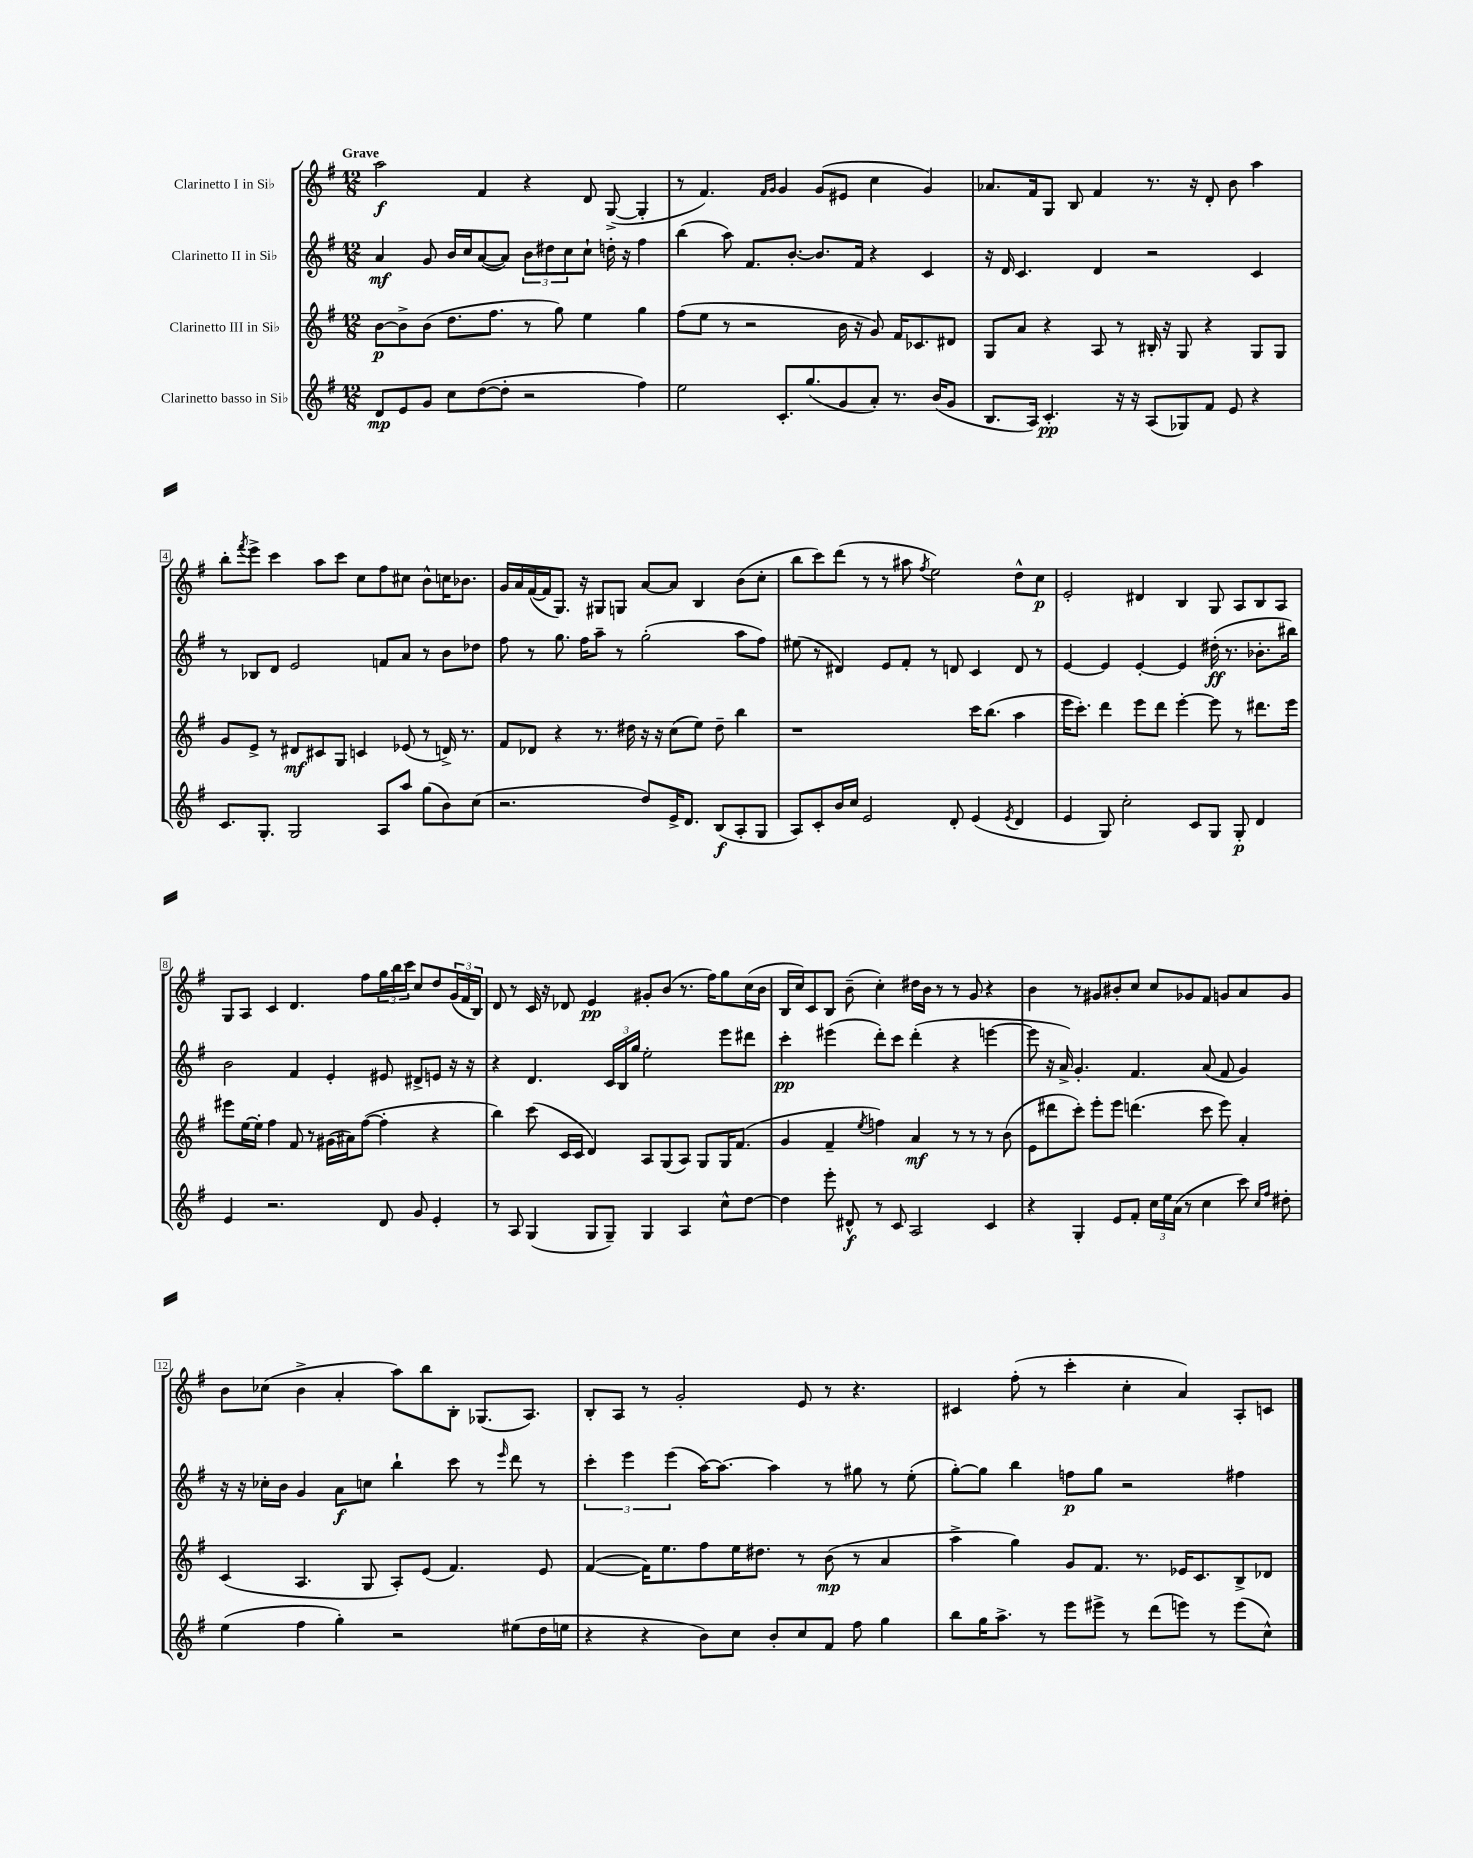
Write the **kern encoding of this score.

**kern	**kern	**kern	**kern
*staff4	*staff3	*staff2	*staff1
*clefG2	*clefG2	*clefG2	*clefG2
*k[f#]	*k[f#]	*k[f#]	*k[f#]
*M12/8	*M12/8	*M12/8	*M12/8
8d/L	[8b\L	4a/	2aa\
8e/	8b^\]	.	.
8g/J	(8b\J	8g/	.
8cc\L	8.dd\L	16b/LL	.
.	.	16cc/J	.
([8dd\	.	([8a/	4f#/
.	8.ff#\J	.	.
8dd'\]J	.	8a/]J)	.
2r	8r	12b\L	4r
.	.	12dd#\	.
.	8gg\)	.	.
.	.	12cc\	.
.	4ee\	8cc`\J	8d/
.	.	16dd'\	([8G^/
.	.	16r	.
4ff#\)	4gg\	4ff#\	4G'/]
=	=	=	=
2ee\	(8ff#\L	(4bb\	8r
.	8ee\J	.	4.f#/)
.	8r	8aa\)	.
.	2r	8.f#/L	.
.	.	.	16qqf#/LL
.	.	.	16qqg/JJ
8.c'/L	.	.	4g/
.	.	[8.b'/J	.
(8.gg/	.	.	.
.	.	8.b/]L	(8g/L
8g/	16b\	.	8e#/J
.	16r	16f#/Jk	.
8a'/J)	8g/)	4r	4cc\
8.r	16f#/LK	.	.
.	8.c-/	.	.
.	.	4c/	4g/)
(16b/LK	.	.	.
8g/J	8d#/J	.	.
=	=	=	=
8.B/L	8G/L	16r	8.a-/L
.	.	16d/	.
.	8a/J	4.c/	.
16A/Jk)	.	.	16f#/k
4.c'/	4r	.	8G/J
.	.	.	8B/
.	8A/	4d/	4f#/
16r	8r	.	.
16r	.	.	.
(8A/L	16B#'/	2r	8.r
.	16r	.	.
8G-/)	8G/	.	.
.	.	.	16r
8f#/J	4r	.	8d'/
8e/	.	.	8b\
4r	8G/L	4c/	4aa\
.	8G/J	.	.
=	=	=	=
8.c/L	8g/L	8r	8bb'\L
.	.	.	8qfff#/
.	8e^/J	8B-/L	8eee^\J
8.G'/J	.	.	.
.	8r	8d/J	4ccc\
2G/	8d#/L	2e/	.
.	8c#/	.	8aa\L
.	8G/J	.	8ccc\J
.	4c/	.	8cc\L
8A/L	.	8f/L	8ff#\
8aa/J	(8e-/	8a/J	8cc#\J
(8gg\L	8r	8r	8b^^\L
8b\)	16d^/)	8b\L	16cc\K
.	8.r	.	8.b-\J
(8cc\J	.	8dd-\J	.
=	=	=	=
2.r	8f#/L	8ff#\	16g/LL
.	.	.	16a/
.	8d-/J	8r	([16f#/
.	.	.	16f#/]J
.	4r	8.gg\	8.G/J)
.	.	16ff#\LK	16r
.	8.r	8aa~\J	8G#/L
.	.	8r	8G/J
.	16dd#\	.	.
8dd/L)	16r	(2gg'\	[8a/L
.	16r	.	.
16e^/K	(8cc\L	.	8a/]J
8.d/J	.	.	.
.	8ee\J)	.	4B/
(8B/L	8dd#~\	.	.
8A'/	4bb\	8aa\L	(8b\L
8G/J	.	8ff#\J)	8cc'\J
=	=	=	=
8A/L)	1r	(8ee#\	8bb\L
8c'/	.	8r	8ccc\)
16b/L	.	4d#/)	(8ddd\J
16cc/JJ	.	.	.
2e/	.	.	8r
.	.	8e/L	8r
.	.	8f#'/J	8aa#\
.	.	.	8qff#/
.	.	8r	2ee\)
8d'/	.	8d/	.
(4e/	16ccc\LK	4c/	.
.	(8.bb\J	.	.
8qe/	.	.	.
4d/	4aa\	8d/	8dd^^\L
.	.	8r	8cc\J
=	=	=	=
4e/	16eee\LK	[4e/	2e'/
.	8.ccc'\J)	.	.
8G/)	4ddd\	4e/]	.
2cc'\	.	.	.
.	8eee\L	[4e'/	4d#/
.	8ddd\J	.	.
.	[4eee'\	4e/]	4B/
8c/L	.	.	.
8G/J	8eee\]	(16dd#'\	8G/
.	.	8.r	.
8G'/	8r	.	8A/L
4d/	8.ddd#\L	8.b-'\L	8B/
.	.	.	8A/J
.	16eee\Jk	16bb#\Jk)	.
=	=	=	=
4e/	8eee#\L	2b\	8G/L
.	[16ee\L	.	8A/J
.	16ee'\]JJ	.	.
2.r	4ff#\	.	4c/
.	8f#/	4f#/	4.d/
.	8r	.	.
.	(16g#\LL	4e'/	.
.	16a#\J)	.	.
.	([8ff#\J	.	8ff#\L
8d/	4ff#'\]	8e#/	24gg\L
.	.	.	24bb\
.	.	.	24ccc\JJ
8g/	.	8d#^/L	8cc/L
4e'/	4r	8e/J	8dd/
.	.	16r	(24g/L
.	.	.	24f#/
.	.	16r	.
.	.	.	24B/JJ)
=	=	=	=
8r	4bb\)	4r	8d/
8A/	.	.	8r
(4G/	(8ccc\	4.d/	16c/
.	.	.	16r
.	16c/LL	.	8d-/
.	16c/JJ	.	.
8G/L	4d/)	.	4e/
8G~/J)	.	24c/LL	.
.	.	24B/	.
.	.	24gg/JJ	.
4G/	8A/L	2ee'\	8g#'/L
.	(8G/	.	(8b/J
4A/	8A/J)	.	8.r
.	8G/L	.	.
.	.	.	16ff#\LK)
8cc^^\L	16G/K	8eee\L	8gg\
.	(8.f#/J	.	.
[8dd\J	.	8ddd#\J	(16cc\L
.	.	.	16b\JJ
=	=	=	=
4dd\]	4g/	4ccc'\	16B/LL
.	.	.	16cc/J)
.	.	.	8c/
8eee'\	4f#~/	(4eee#\	8B/J
8d#^^/	.	.	(8b~\
.	8qee/	.	.
8r	4ff\)	8ddd'\L)	4cc'\)
8c/	.	8ccc\J	.
2A/	4a/	(4ddd'\	16dd#\LL
.	.	.	16b\JJ
.	.	.	8r
.	8r	4r	8r
.	8r	.	8g/
4c/	8r	[4eee\	4r
.	(8b\	.	.
=	=	=	=
4r	8e\L	8eee\]	4b\
.	8ddd#\	16r	.
.	.	16a^/)	.
4G'/	8ccc'\J)	4.g'/	8r
.	8eee'\L	.	8g#/L
8e/L	8eee\J	.	8b#'/
8f#'/J	(4.ddd\	4.f#/	8cc/J
24cc\LL	.	.	8cc/L
24ee\	.	.	.
(24a\JJ	.	.	.
8r	.	.	8g-/
4cc\	8ccc\	(8a/	8f#/J
.	8eee\)	8f#/	8g/L
8ccc\)	4a'/	4g/)	8a/
16qqcc/LL	.	.	.
16qqff#/JJ	.	.	.
8dd#'\	.	.	8g/J
=	=	=	=
(4ee\	(4c/	16r	8b\L
.	.	16r	.
.	.	16cc-'\LL	(8cc-\J
.	.	16b\JJ	.
4ff#\	4.A/	4g/	4b^\
4gg'\)	.	8a\L	4a'/
.	8G/	8cc\J	.
2r	8A'/L)	4bb`\	8aa\L)
.	(8e/J	.	8bb\
.	4.f#/)	8ccc\	8B'\J
.	.	8r	(8.G-/L
.	.	16qqeee/	.
(8ee#\L	.	8ddd\	.
.	.	.	8.A/J)
16dd\L	8e/	8r	.
16ee\JJ	.	.	.
=	=	=	=
4r	([4f#/	6ccc'\	8B'/L
.	.	.	8A/J
.	.	6eee\	.
4r	16f#\]LK)	.	8r
.	8.ee\	.	.
.	.	(6eee\	.
.	.	.	2g'/
8b\L)	8ff#\	[16aa\LK)	.
.	.	8.aa\_J	.
8cc\J	16ee\K	.	.
.	8.dd#\J	.	.
8b'/L	.	4aa\]	.
8cc/	8r	.	8e/
8f#/J	(8b\	8r	8r
8ff#\	8r	8gg#\	4.r
4gg\	4a/	8r	.
.	.	(8ee'\	.
=	=	=	=
8bb\L	4aa^\	[8gg'\L)	4c#/
16gg\K	.	8gg\]J	.
8.aa^\J	.	.	.
.	4gg\)	4bb\	(8ff#'\
8r	.	.	8r
8eee\L	8g/L	8ff\L	4ccc'\
8eee#^\J	8.f#/J	8gg\J	.
8r	.	2r	4cc'\
.	8.r	.	.
(8ddd\L	.	.	.
8eee\J)	16e-/LK	.	4a/)
.	8.c/	.	.
8r	.	.	.
(8eee\L	8B^/	4ff#\	8A'/L
8cc^^\J)	8d-/J	.	8c/J
==	==	==	==
*-	*-	*-	*-
